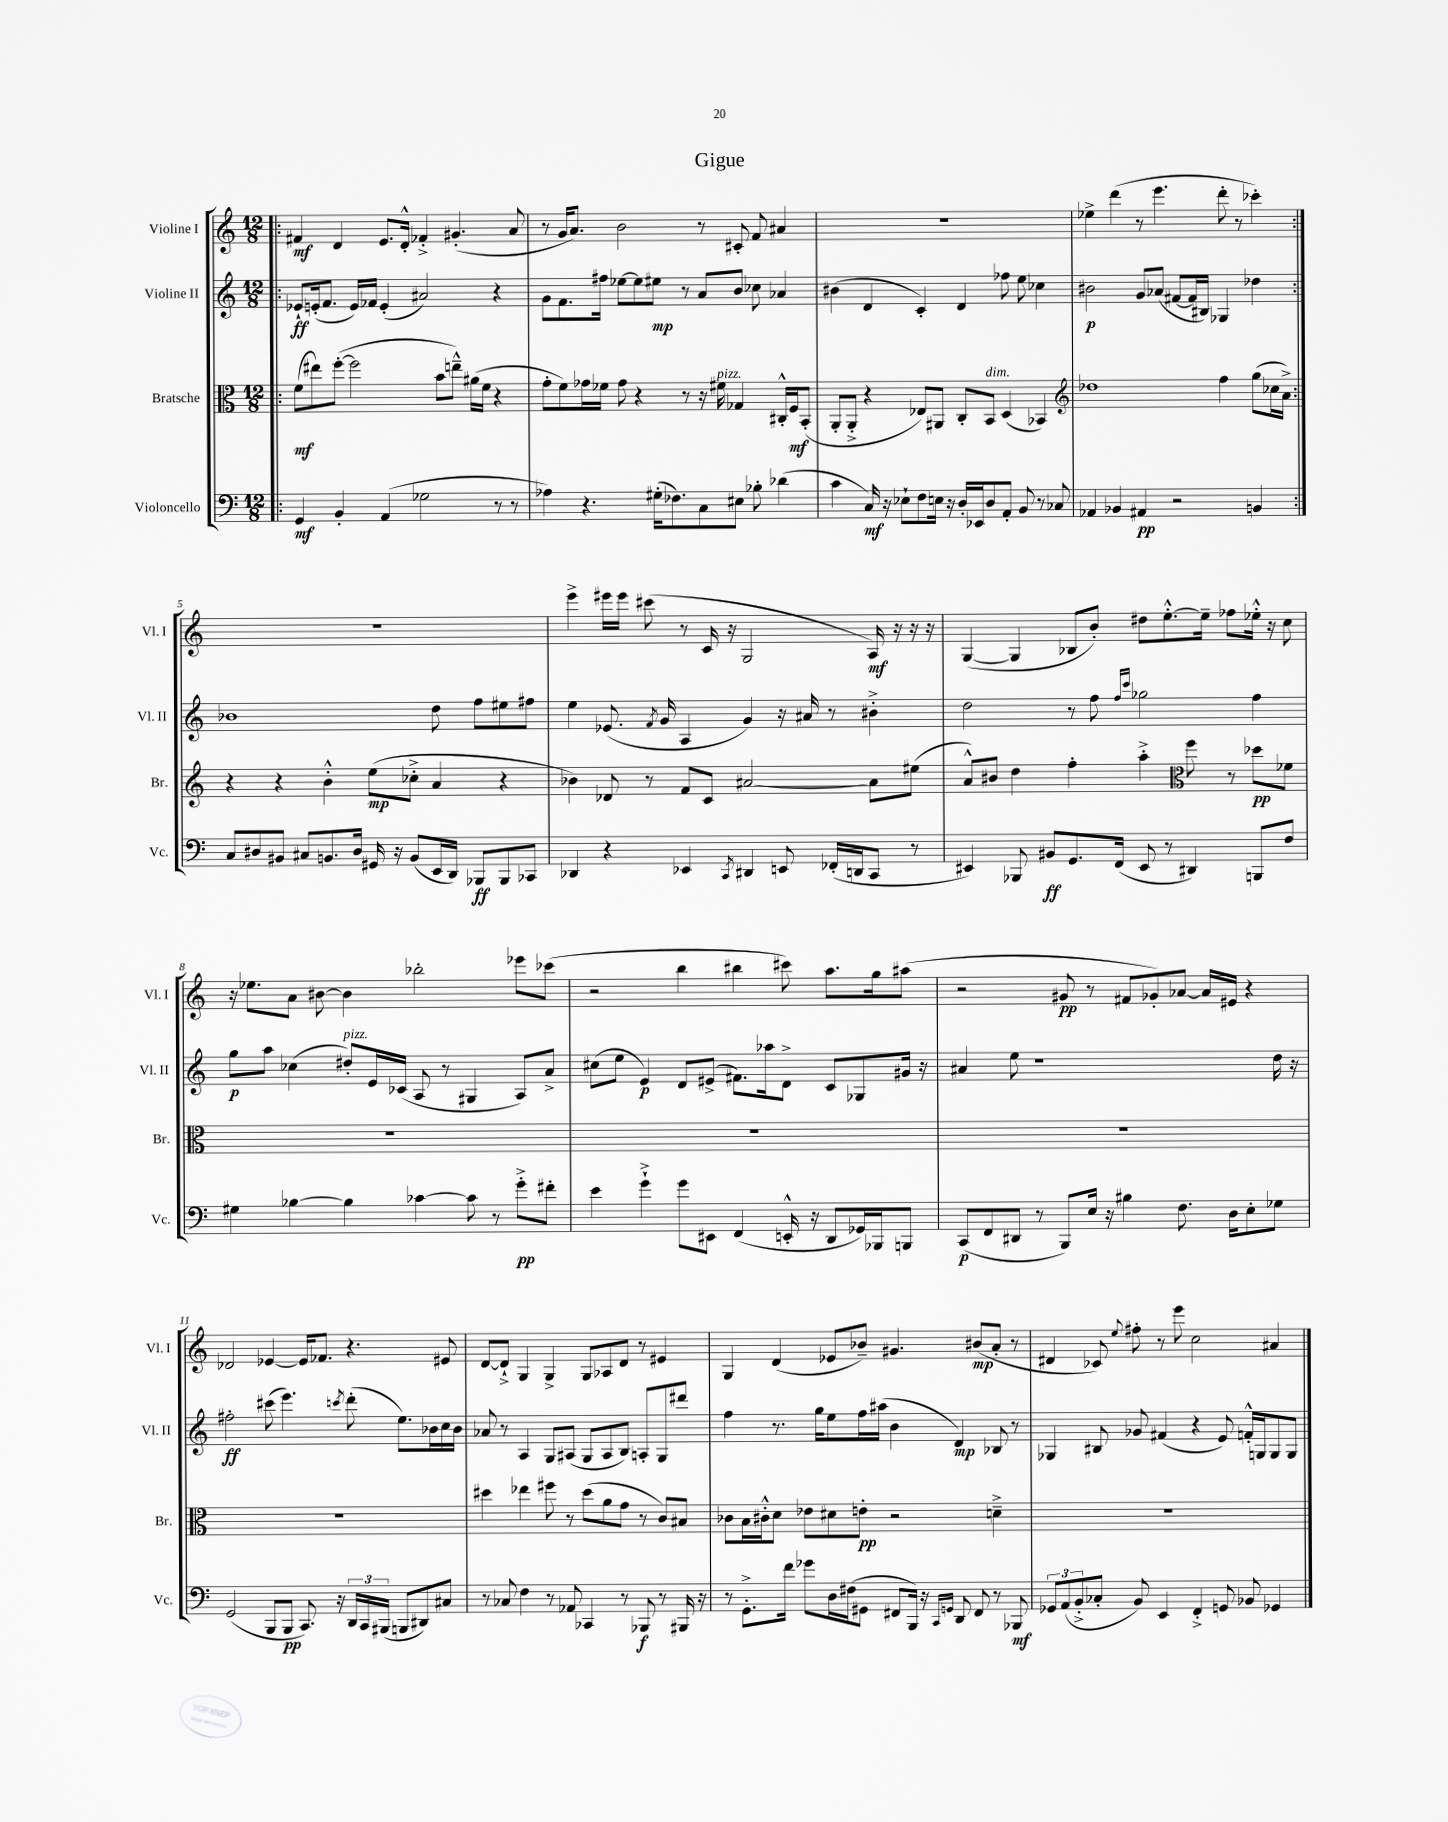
\header { title = "Gigue" }
<<
\new StaffGroup <<
\new Staff = "s0" \with { instrumentName = "Violine I" shortInstrumentName = "Vl. I" } {
    \clef treble \key c \major \numericTimeSignature \time 12/8
    \repeat volta 2 { \bar ".|:" fis'4\mf d'4 e'8. d'16-.-^ fes'4-.-> gis'4.-.( a'8 |
    r8 g'16 a'8.) b'2 r8 cis'8-. f'8 ais'4 |
    R1. |
    ees''4-> d'''4( r8 e'''4. d'''8-. r8 ces'''4-.) | }
    R1. |
    e'''4-> eis'''16 eis'''16 cis'''8( r8 c'16 r16 g2 a16\mf) r16 r16 r16 |
    g4~( g4 bes8 b'8-.) dis''8 e''8.~-.-^ e''16-- fes''8 ees''16-.-^ r16 c''8 |
    r16 ees''8. a'8 bis'8~ bis'4 bes''2-. ees'''8 ces'''8( |
    r2 b''4 bis''4 cis'''8) a''8. g''16 ais''8( |
    r2 gis'8\pp r8 fis'8 ges'8-.) aes'8~ aes'16 eis'16 r4 |
    des'2 ees'4~ ees'16 fes'8. r4. eis'8 |
    d'8~ d'8-!-> g4 g4-> g8 aes8 d'8 r8 eis'4 |
    g4 d'4( ees'8 bes'8--) gis'4. bis'8\mp( a'8-. r8 |
    dis'4 ces'8) \appoggiatura { e''8 } fis''8-. r8 e'''8 c''2 ais'4 \bar "|." |
}
\new Staff = "s1" \with { instrumentName = "Violine II" shortInstrumentName = "Vl. II" } {
    \clef treble \key c \major \numericTimeSignature \time 12/8
    \repeat volta 2 { \bar ".|:" ees'8-!\ff e'16-.( f'8. e'16) fes'16 e'4-.( ais'2) r4 |
    g'8 f'8. fis''16 ees''8~ ees''8 eis''8\mp r8 a'8 b'8 ces''8 aes'4 |
    bis'4( d'4 c'4-.) d'4 fes''8 e''8 ces''4 |
    bis'2\p g'8 aes'8( fis'8~ fis'16 bis16) ges4 des''4 | }
    bes'1 d''8 f''8 eis''8 fis''8 |
    e''4 ees'8.( \acciaccatura { f'8 } g'16 a4 g'4) r16 ais'16 r8 bis'4-.-> |
    d''2 r8 f''8 \grace { f''16 c'''16 } ges''2 f''4 |
    g''8\p a''8 ces''4( dis''8-.^\markup { \italic "pizz." }) e'16 ces'16( a8 r8 gis4 a8) a'8-> |
    cis''8( e''8 e'4\p) d'8 eis'8->( fis'8.) aes''16 d'8-> c'8 ges8 gis'16 r16 |
    ais'4 e''8 r1 d''16 r16 |
    fis''2-.\ff cis'''8( e'''4.) \acciaccatura { c'''8 } d'''8-.( e''8.) bes'16 c''16 bes'16 |
    aes'8 r8 a4 g8 ais8( g8 ais8 b8) a8-. g8 dis'''8 |
    f''4 r8. g''16 e''8 f''16 ais''16( b'4 d'4\mp) bes8 r8 |
    ges4 bis8 ges'8 fis'4( r4 e'8) f'16-.-^ g16 g8 g8 \bar "|." |
}
\new Staff = "s2" \with { instrumentName = "Bratsche" shortInstrumentName = "Br." } {
    \clef alto \key c \major \numericTimeSignature \time 12/8
    \repeat volta 2 { \bar ".|:" f'8\mf( eis''8) f''8~-.( f''2 b'8 e''8---^) ais'16( f'16 r4 |
    g'8-. f'8) ges'16 fes'16 ges'8 r4 r8 r16 fis'16^\markup { \italic "pizz." } ges4 cis16-.-^ f16\mf b,8-.( |
    a,8-. a,8-.-> r4 ees8) ais,8 c8-. b,8^\markup { \italic "dim." } d4( bes,4) |
    \clef treble des''1 f''4 g''8( ces''16 a'16->) | }
    r4 r4 b'4-.-^ e''8\mp( ces''8-.-> a'4 r4 |
    bes'4) des'8 r8 f'8 c'8 ais'2~ ais'8 eis''8( |
    a'8-^) bis'8 d''4 f''4-. a''4-.-> \clef alto f''8 r8 des''8\pp fes'8 |
    R1. |
    R1. |
    R1. |
    R1. |
    dis''4 ees''4 fis''8 r8 dis''8( a'8 g'8 r8 c'8) bis8 |
    ces'8 b16 cis'16-.-^ d'8 ees'8 dis'8 e'8-.\pp r2 d'4---> |
    R1. \bar "|." |
}
\new Staff = "s3" \with { instrumentName = "Violoncello" shortInstrumentName = "Vc." } {
    \clef bass \key c \major \numericTimeSignature \time 12/8
    \repeat volta 2 { \bar ".|:" g,4\mf b,4-. a,4( ges2 r8 r8 |
    aes4) r4. gis16-.( fes8.) c8 eis8 bes8-. des'4( |
    c'4 c16\mf) r16 ees8-! f8 e16 r16 d16-. ees,16 d8 a,8-. b,8 r8 ces8 |
    aes,4 bes,4 ais,4\pp r2 b,4 | }
    c8 dis8 bis,8 cis8 b,8. dis16 gis,16 r16 b,8( e,16 d,16) bes,,8\ff bes,,8 ces,8 |
    des,4 r4 ees,4 \acciaccatura { c,8 } dis,4 e,8 fes,16-.( d,16 c,8 r8 |
    eis,4) bes,,8 bis,8\ff g,8. f,16( eis,8 r8 dis,4) b,,8 f8 |
    gis4 bes4~ bes4 ces'4~ ces'8 r8 g'8-.->\pp fis'8-. |
    e'4 g'4-!-> g'8 eis,8 f,4( e,16-.-^ r16 d,8 ges,16) bes,,16 b,,8 |
    c,8\p( f,8 dis,8 r8 b,,8) e16 r16 bis4 f8. d16 e8-. ges8 |
    g,2( b,,8 b,,8\pp c,8.) r16 \tuplet 3/2 { d,16 c,16 bis,,16( } b,,8 dis,8) cis8 |
    r8 ces8 f4 r8 aes,8 ces,4 r8 bes,,8\f r8 bis,,16 r16 |
    r8 g,8.-.-> f'16 ges'8 d16 fis16( gis,8 fis,8 b,,16) r16 \grace { c,16 g,16 } d,8 fis,8 r8 bes,,8\mf |
    \tuplet 3/2 { ges,8 a,8( b,8-.-> } ces8-. b,8) e,4 f,4-.-> g,8 bes,8 ges,4 \bar "|." |
}
>>
>>
